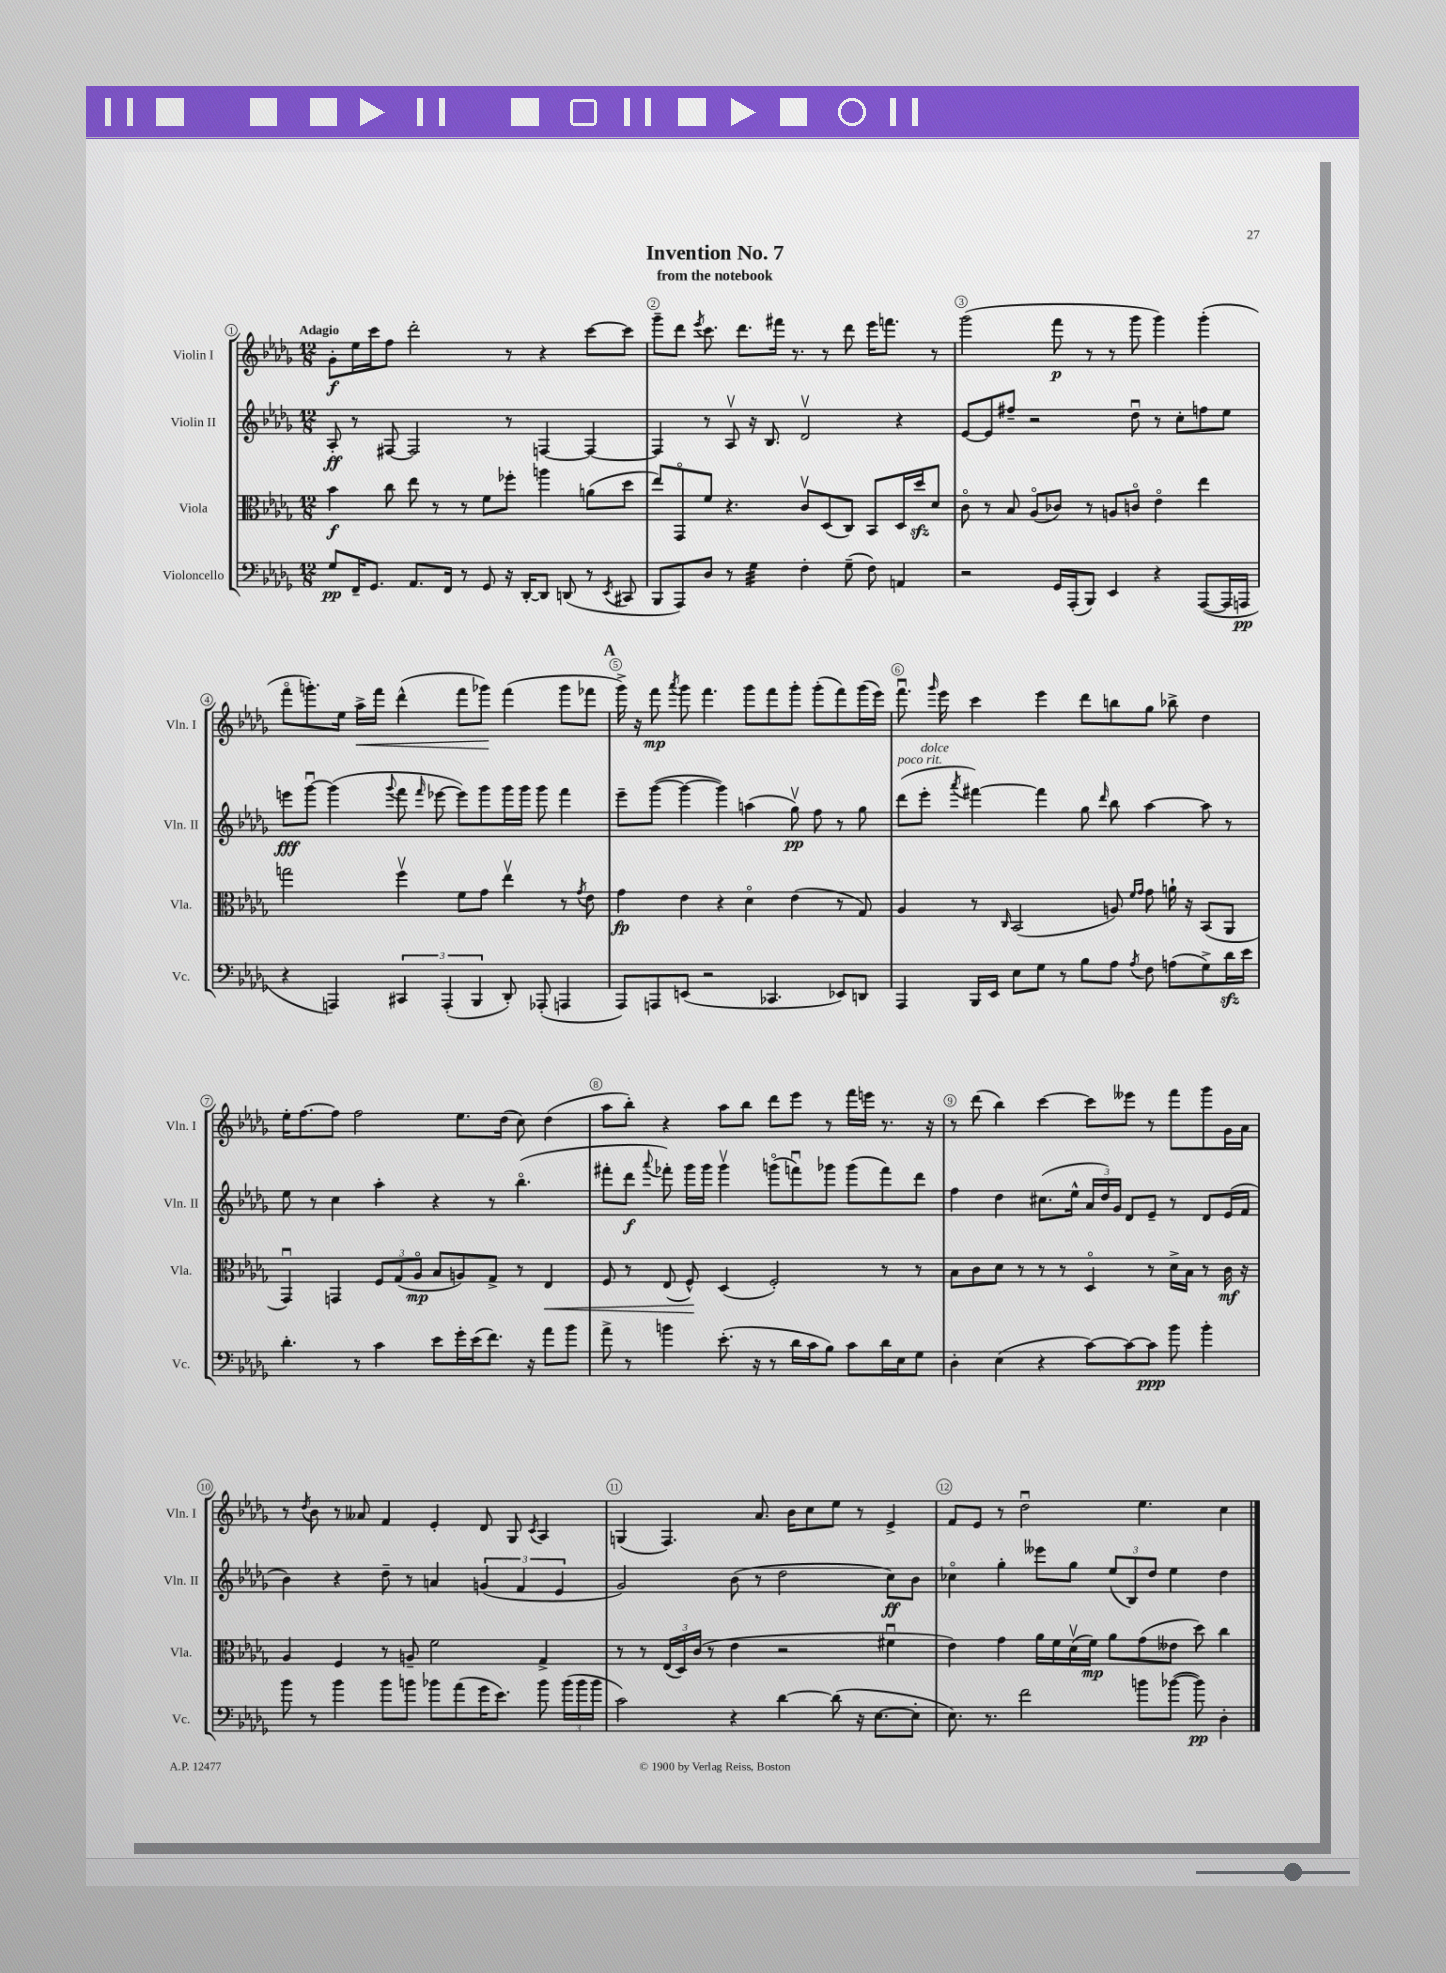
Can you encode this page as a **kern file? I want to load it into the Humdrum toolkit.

**kern	**kern	**kern	**kern
*staff4	*staff3	*staff2	*staff1
*clefF4	*clefC3	*clefG2	*clefG2
*k[b-e-a-d-g-]	*k[b-e-a-d-g-]	*k[b-e-a-d-g-]	*k[b-e-a-d-g-]
*M12/8	*M12/8	*M12/8	*M12/8
8G-/L	4b-\	8A-'/	8g-'\L
16FF~/K	.	8r	16ee-\L
8.GG-/J	.	.	16ccc\J
.	8cc\	[8F#/	8ff\J
8.AA-/L	8ee-\	2F#/]	2ddd-'\
.	8r	.	.
16FF/Jk	.	.	.
8r	8r	.	.
8GG-/	8f\L	.	.
16r	8ff-'\J	8r	8r
[16DD-'/LK	.	.	.
8DD-/]J	4aa\	[4F/	4r
(8DD/	.	.	.
8r	(8a\L	4F/_	[8ccc\L
8qEE-/	.	.	.
8CC#/	8dd-\J	.	8ccc\]J
=	=	=	=
8BBB-/L	8ee-/L)	4F/]	8ggg-~\L
8AAA-/)	8GG-o/	.	8ddd-\J
.	.	.	8qeee-/
8D-/J	8f/J	8r	8.ccc\
8r	4.r	8A-v/	.
.	.	.	8.ddd-\L
4G-\	.	16r	.
.	.	8.B-/	.
.	.	.	16fff#\Jk
.	.	.	8.r
4F'\	8cv/L	2d-v/	.
.	(8D-/	.	8r
(8G-~\	8C/J)	.	8ddd-\
8F\)	8BB-/L	.	16eee-\LK
.	.	.	8.fff\J
4AA/	16D-/L	4r	.
.	16dd-/J	.	.
.	8d-/J	.	8r
=	=	=	=
2r	8co\	[8e-/L	(2ggg-\
.	8r	8e-/]	.
.	8B-/	8ff#~/J	.
.	(8A-o/L	2r	.
16GG-/LL	8c-/J)	.	8fff\
(16AAA-'/J	.	.	.
8BBB-/J)	8r	.	8r
4EE-/	8A/L	.	8r
.	8co/J	8dd-u\	8ggg-\
4r	4e-o\	8r	4ggg-\)
.	.	8cc'\L	.
([8AAA-/L	4ee-\	8ff\	(4ggg-'\
16AAA-/]L	.	8ee-\J	.
16AAA/JJ	.	.	.
=	=	=	=
4r	2gg\	8eee\L	8fffo\L
.	.	[8ggg-u\J	8.ggg'\)
4AAA/)	.	(4ggg-\]	.
.	.	.	16ee-\Jk
.	.	.	16aa-^\LL
.	.	.	16fff\JJ
.	.	8qqggg-/	.
6CC#/	4ffv\	8fff\	(4ddd-^^\
.	.	16qqfff/	.
.	.	[8eee-\	.
(6AAA'/	.	.	.
.	8f\L	8eee-\]L)	8fff\L
6BBB-/	.	.	.
.	8g-\J	8ggg-\	8ggg-\J)
8DD-'/)	4ee-v\	16ggg-\L	(4fff\
.	.	16ggg-\JJ	.
(8AAA-'/	.	8ggg-\	.
4AAA/	8r	4fff\	8ggg-\L
.	8qg-/	.	.
.	8e-\	.	8fff-\J
=	=	=	=
8AAA-/L)	4g-\	8eee-~\L	16ggg-^\)
.	.	.	16r
8AAA/	.	([8ggg-\J	8fff\
.	.	.	8qaaa-/
(8EE/J	4e-\	4ggg-\_	8ggg-\
2r	.	.	4.fff\
.	4r	4ggg-\])	.
.	4d-o\	(4aa\	8ggg-\L
4.CC-/	.	.	8fff\
.	(4e-\	8gg-v\)	8ggg-'\J
.	.	8ff\	(8ggg-'\L
8EE-/L)	8r	8r	8fff\)
8DD/J	8G-/)	8gg-\	(16ggg-\L
.	.	.	16eee-\JJ)
=	=	=	=
4AAA-/	4A-/	(8ddd-\L	8.fffu\
.	.	8eee-'\J	.
.	.	.	16qqggg-/
.	.	.	16eee-\
.	.	8qaaa-/	.
16BBB-/LL	8r	[4fff#\)	4ccc\
16EE-/JJ	.	.	.
.	16qqC/	.	.
8E-\L	(2BB-/	.	.
8G-\J	.	4fff#\]	4eee-\
8r	.	.	.
8B-\L	.	8gg-\	8ddd-\L
.	.	16qqddd-/	.
8A-\J	8A/)	8bb-\	8bb\
.	16qqf/LL	.	.
8qA-/	16qqg-/JJ	.	.
8F\	8g-\	[4aa-\	8gg-\J
(8A\L	16a`\	.	8bb-^\
.	16r	.	.
8G-^\)	(8BB-/L	8aa-\]	4dd-\
16d-\L	8AA-/J	8r	.
16e-\JJ	.	.	.
=	=	=	=
4.d-'\	4GG-u/)	8ee-\	16ee-'\LK
.	.	.	[8.ff\
.	.	8r	.
.	4GG/	4cc\	8ff\]J
8r	.	.	2ff\
4c\	12F/L	4aa-'\	.
.	(12G-/	.	.
.	12A-o/J	.	.
8e-\L	8B-/L	4r	.
16g-'\L	8A/)	.	8.ee-\L
(16e-\J	.	.	.
8.f\J)	8G-^/J	8r	.
.	.	.	(16dd-\Jk
.	8r	(4.bb-o\	8cc\)
16r	.	.	.
8a-\L	4E-/	.	(4dd-\
8b-\J	.	.	.
=	=	=	=
8a-^\	8F/	8fff#'\L	8aa-\L
8r	8r	8ddd-\J	8bb-'\J)
.	.	8qqaaa-/	.
4b\	(8E-/	8fff-'\)	4r
.	8F^^/)	16ggg-\LL	.
.	.	16ggg-\JJ	.
(8.e-'\	(4D-/	4ggg-v\	8aa-\L
.	.	.	8bb-\J
16r	.	.	.
8r	2F'/)	(8gggo\L	8ddd-\L
16d-\LL	.	8fffu\)	8eee-\J
16c\J	.	.	.
8B-\J)	.	8ggg-\J	8r
8c\L	.	(8ggg-\L	16fff\LL
.	.	.	16eee\JJ
16d-\L	8r	8fff\)	8.r
16E-\J	.	.	.
8G-\J	8r	8ddd-\J	.
.	.	.	16r
=	=	=	=
4D-'\	8B-\L	4ff\	8r
.	8c\	.	(8ddd-\
(4E-\	8d-\J	4dd-\	4bb-\)
.	8r	.	.
4r	8r	(8.cc#\L	[4ccc\
.	8r	.	.
.	.	16ee-^^\Jk	.
[8c\L)	4D-o/	24a-/LL	8ccc\]L
.	.	24dd-/)	.
.	.	24g-/JJ	.
8c\_	.	8d-/L	8eee--\J
8c\]J	8r	8e-~/J	8r
8b-\	16d-^\LL	8r	8fff\L
.	16B-\JJ	.	.
4b-'\	8r	8d-/L	8ggg-\
.	16c\	(16e-/L	16g-\L
.	16r	16f/JJ	16a-\JJ
=	=	=	=
8b-\	4A-/	4b-\)	8r
.	.	.	8qdd-/
8r	.	.	8b-\
4b-\	4F/	4r	8r
.	.	.	8a--/
8b-\L	8r	8dd-~\	4f/
8b\J	8A~/	8r	.
8b-\L	2f\	4a/	4e-'/
(8a-\	.	.	.
16g-\K	.	(6g/	8d-/
8.e-\J)	.	.	.
.	.	.	8G-/
.	.	6f/	.
.	.	.	8qc/
8b-\	4G-^/	.	4A-/
.	.	6e-/	.
(24b-\LL	.	.	.
24b-\	.	.	.
24b-\JJ	.	.	.
=	=	=	=
2c\)	8r	2g-/)	(4G/
.	8r	.	.
.	(24E-/LL	.	4.F/)
.	24D-/)	.	.
.	(24c/JJ	.	.
.	8r	.	.
4r	4e-\	(8b-\	.
.	.	8r	8.a-/
[4d-\	2r	2dd-\	.
.	.	.	16b-\LK
.	.	.	8cc\
(8d-\]	.	.	8ee-\J
16r	.	.	8r
[8.E-\L	.	.	.
.	4f#u\	8cc\L)	4e-^/
8E-'\]J	.	8b-\J	.
=	=	=	=
8.E-\)	4e-\)	4cc-o\	8f/L
.	.	.	8e-/J
8.r	.	.	.
.	4g-\	4gg-'\	8r
2f\	.	.	2dd-u\
.	16a-\LL	8eee--\L	.
.	16f\	.	.
.	(16d-v\	8gg-\J	.
.	16f\JJ)	.	.
.	8a-\L	(12ee-/L	.
.	.	12B-/)	.
8b\L	(8g-\	.	4.ee-\
.	.	12dd-/J	.
([8b-\J	8e--\J	4ee-\	.
8b-\])	8dd-\)	.	.
4D-'\	4cc\	4dd-\	4cc\
==	==	==	==
*-	*-	*-	*-
